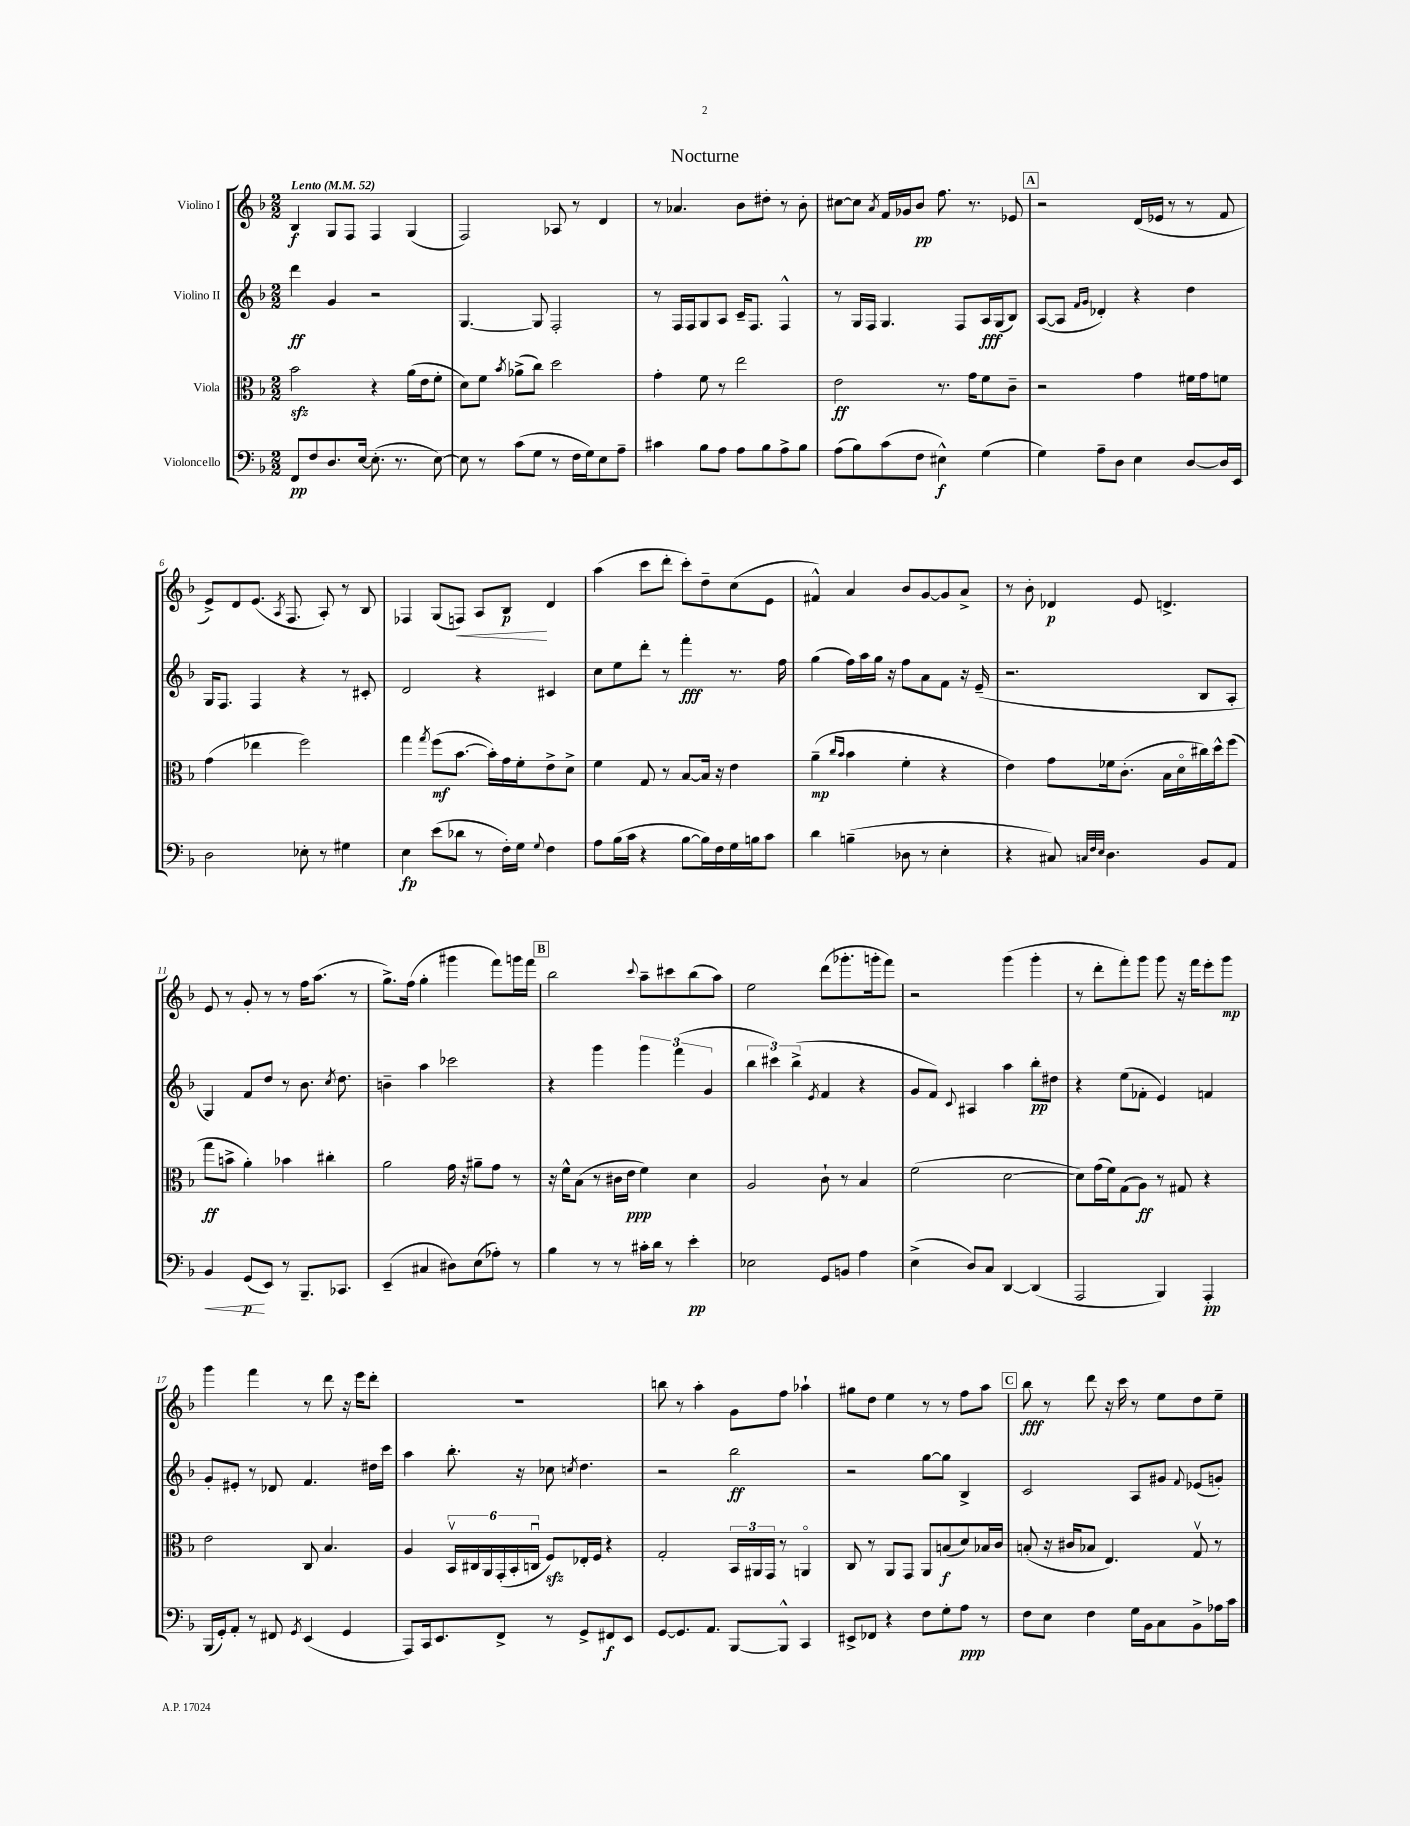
\header { title = "Nocturne" }
<<
\new StaffGroup <<
\new Staff = "s0" \with { instrumentName = "Violino I" } {
    \clef treble \key f \major \numericTimeSignature \time 2/2 \tempo "Lento" 4 = 52
    \autoBeamOff bes4\f g8[ f8] f4 g4( |
    f2) aes8 r8 d'4 |
    r8 aes'4. bes'8[ dis''8]-. r8 bes'8-. |
    cis''8[~ cis''8] \acciaccatura { a'8 } f'16[ ges'16 bes'8]\pp f''8. r8. ees'8 |
    \mark \markup { \box "A" } r2 d'16[( ees'16] r8 r8 f'8 |
    e'8[->) d'8 e'8.]( \acciaccatura { a8 } f8. a8-.) r8 bes8 |
    fes4 g8[( f8]\<) a8[ bes8]\p\! d'4 |
    a''4( c'''8[ d'''8]-. c'''8[-.) d''8-- c''8( e'8] |
    fis'4-^) a'4 bes'8[ g'8~ g'8 a'8]-> |
    r8 bes'8-. des'4\p e'8 d'4.-> |
    e'8 r8 g'8-. r8 r8 f''16[ a''8.]( r8 |
    g''8.[->) f''16]( g''4-. gis'''4 f'''8[) g'''16 f'''16] |
    \mark \markup { \box "B" } bes''2 \appoggiatura { c'''8 } a''8[-- cis'''8 bes''8( a''8]) |
    e''2 d'''8[( ges'''8.-. g'''16-. f'''8]) |
    r2 g'''4( g'''4-. |
    r8 d'''8[-. f'''8-.) g'''8] g'''8 r16 f'''16[ e'''8-. g'''8]\mp |
    g'''4 f'''4 r8 d'''8 r16 e'''16[ d'''8]-. |
    R1 |
    b''8 r8 a''4-. g'8[ f''8] aes''4-! |
    gis''8[ d''8] e''4 r8 r8 f''8[ a''8] |
    \mark \markup { \box "C" } bes''8\fff r8 d'''8 r16 c'''16 r8 e''8[ d''8 e''8]-- \bar "|." |
}
\new Staff = "s1" \with { instrumentName = "Violino II" } {
    \clef treble \key f \major \numericTimeSignature \time 2/2
    \autoBeamOff d'''4\ff g'4 r2 |
    g4.~ g8 f2-. |
    r8 f16[ f16 g8 a8] c'16[-- f8.] f4-^ |
    r8 g16[ f16] g4. f8[ a16\fff g16( bes8]) |
    \mark \markup { \box "A" } a8[~( a8] \grace { f'16[ g'16] } des'4-.) r4 d''4 |
    g16[ f8.] f4 r4 r8 cis'8-. |
    d'2 r4 cis'4 |
    c''8[ e''8 d'''8]-. r8 f'''4-.\fff r8. f''16 |
    g''4( f''16[) a''16 g''16] r16 f''8[ a'8 f'8] r16 e'16--( |
    r2. bes8[ a8]-. |
    g4) f'8[ d''8] r8 bes'8. \acciaccatura { c''8 } d''8. |
    b'4-- a''4 ces'''2 |
    \mark \markup { \box "B" } r4 g'''4 \tuplet 3/2 { g'''4 f'''4( g'4 } |
    \tuplet 3/2 { bes''4 cis'''4) bes''4->( } \acciaccatura { e'8 } f'4 r4 |
    g'8[ f'8]) \appoggiatura { c'8 } ais4 a''4 bes''8[-.\pp dis''8] |
    r4 e''8[( fes'8]-. e'4) f'4 |
    g'8[-. eis'8]-. r8 des'8 f'4. dis''16[ c'''16] |
    a''4 bes''8.-. r16 ces''8 \acciaccatura { c''8 } d''4. |
    r2 bes''2\ff |
    r2 g''8[~ g''8] bes4-> |
    \mark \markup { \box "C" } c'2 a8[ gis'8] \appoggiatura { f'8 } ees'8[( g'8]-.) \bar "|." |
}
\new Staff = "s2" \with { instrumentName = "Viola" } {
    \clef alto \key f \major \numericTimeSignature \time 2/2
    \autoBeamOff bes'2\sfz r4 a'16[( e'16 f'8]-. |
    d'8[) f'8] \acciaccatura { bes'8 } aes'8[->( c''8]) d''2 |
    g'4-. f'8 r8 e''2 |
    e'2\ff r8. g'16[ f'8 c'8]-- |
    \mark \markup { \box "A" } r2 g'4 fis'16[ g'16 f'8] |
    g'4( ees''4 f''2) |
    g''4 \acciaccatura { g''8 } f''8[\mf( bes'8.]~ bes'16[-.) g'16 f'16-. e'8-> d'8]-> |
    f'4 g8 r8 bes8[~ bes16] r16 e'4 |
    a'4--\mp( \grace { c''16[ bes'16] } bes'4 f'4-. r4 |
    e'4) g'8[ fes'16 c'8.]-.( bes16[ d'16\flageolet cis''16) d''16-^ f''8]( |
    g''8[\ff b'8]-> a'4-.) bes'4 cis''4-. |
    a'2 g'16 r16 ais'8[-- g'8] r8 |
    \mark \markup { \box "B" } r16 f'16[-^ bes8]( r8 cis'16[ e'16]\ppp f'4) d'4 |
    a2 c'8-! r8 bes4 |
    f'2( d'2~ |
    d'8[) g'16( f'16) g8( a8]\ff) r8 gis8 r4 |
    e'2 c8 bes4. |
    a4 \tuplet 6/4 { bes,16[\upbow cis16 a,16 g,16-.( bes,16-. c16]\downbow } f8[\sfz) ees16-. f16] r4 |
    g2-. \tuplet 3/2 { bes,16[ ais,16 g,16] } r8 a,4\flageolet |
    c8 r8 a,8[ g,8] a,8[ b8\f( d'8) bes16 c'16] |
    \mark \markup { \box "C" } b8-.( r16 cis'16[ bes8] e4.) g8\upbow r8 \bar "|." |
}
\new Staff = "s3" \with { instrumentName = "Violoncello" } {
    \clef bass \key f \major \numericTimeSignature \time 2/2
    \autoBeamOff f,8[\pp f8 d8. e16]~ e8.-.( r8. e8~) |
    e8 r8 c'8[( g8] r8 f16[ g16) e8 a8]-- |
    cis'4 bes8[ a8] a8[ bes8 a8-> bes8] |
    a8[( bes8) c'8( f8] eis4-^\f) g4( |
    \mark \markup { \box "A" } g4) a8[-- d8] e4 d8[~ d16 e,16] |
    d2 ees8-. r8 gis4 |
    e4\fp e'8[( des'8] r8 f16[-.) g16] \appoggiatura { g8 } f4 |
    a8[ bes16( c'16] r4 bes8[~ bes16) f16 g16 b16 c'8] |
    d'4 b4--( des8 r8 e4-. |
    r4 cis8) \grace { c32[ f32 e32] } d4. bes,8[ a,8] |
    bes,4\< g,8[\p\!( e,8]) r8 bes,,8.[-- ces,8.] |
    e,4--( cis4 dis8[) e8( aes8]-.) r8 |
    \mark \markup { \box "B" } bes4 r8 r8 cis'16[-. d'16] r8 e'4-.\pp |
    ees2 g,8[ b,8] a4 |
    e4->( d8[) c8] d,4~ d,4( |
    a,,2 bes,,4) a,,4-.\pp |
    bes,,16[( g,16-.) a,8]-. r8 fis,8 \acciaccatura { g,8 } e,4( g,4 |
    a,,8[) c,16 e,8. f,8]-> r8 g,8[-> fis,8\f e,8] |
    g,8[~ g,8. a,8.] bes,,8[~ bes,,8]-^ c,4 |
    eis,8[-> fes,8] r4 f8[ g8-. a8]\ppp r8 |
    \mark \markup { \box "C" } f8[ e8] f4 g16[ bes,16 c8 bes,8-> aes16 c'16] \bar "|." |
}
>>
>>
